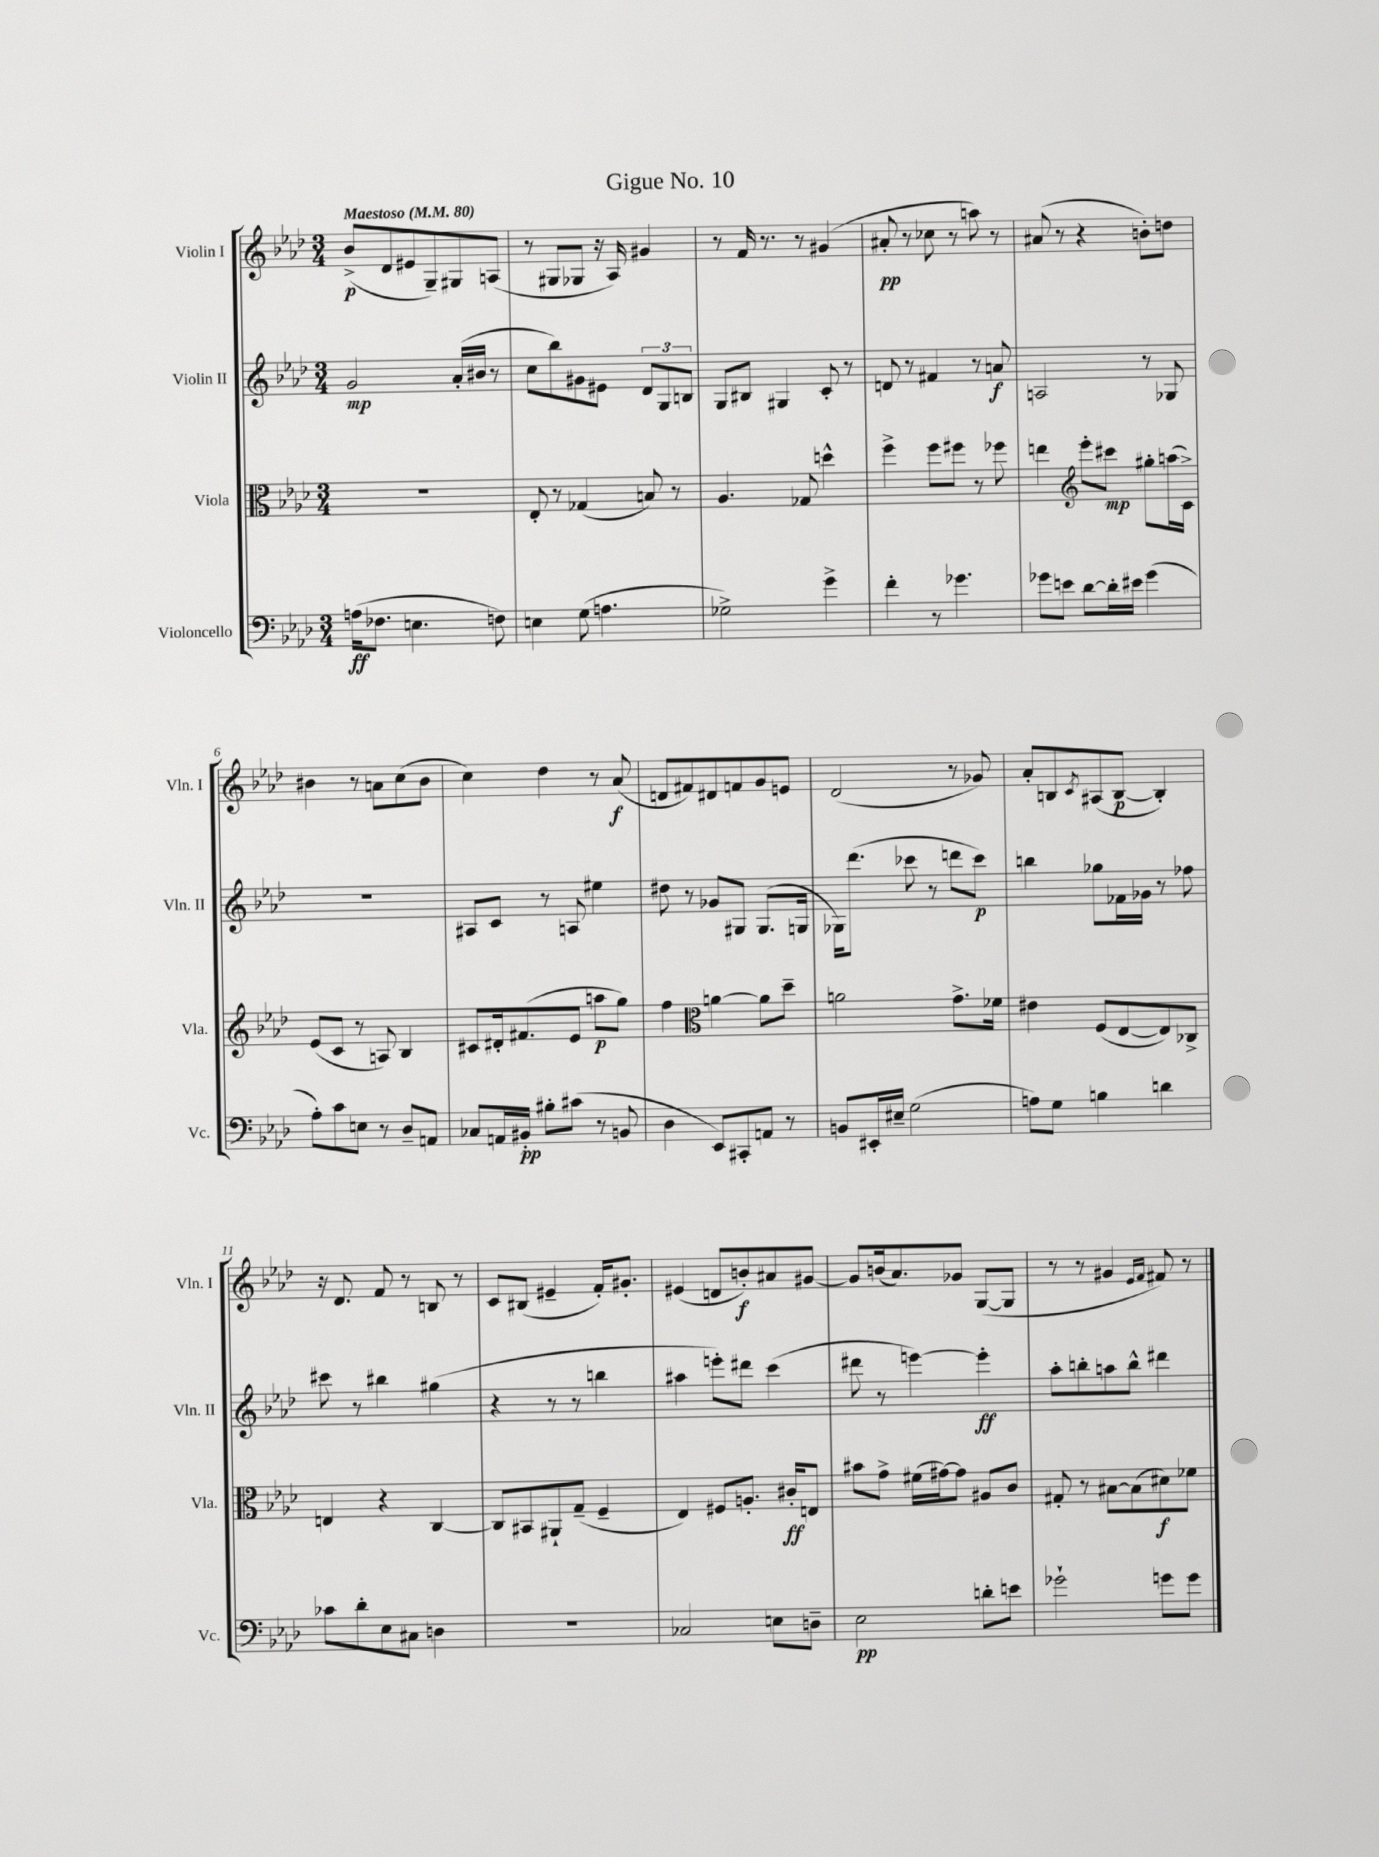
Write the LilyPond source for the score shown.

\header { title = "Gigue No. 10" }
<<
\new StaffGroup <<
\new Staff = "s0" \with { instrumentName = "Violin I" shortInstrumentName = "Vln. I" } {
    \clef treble \key aes \major \numericTimeSignature \time 3/4 \tempo "Maestoso" 4 = 80
    bes'8->\p( des'8 eis'8 g8--) gis8 a8( |
    r8 gis8 ges8 r16 aes16) gis'4 |
    r8 f'16 r8. r8 gis'4( |
    ais'8-.\pp r8 ces''8 r8 a''8) r8 |
    ais'8( r8 r4 b'8-.) d''8 |
    bis'4 r8 a'8 c''8( bis'8 |
    c''4) des''4 r8 aes'8\f( |
    d'8 fis'8) dis'8 f'8 g'8 e'8 |
    des'2( r8 ges'8) |
    aes'8-. b8 \acciaccatura { c'8 } ais8( b8~\p b4-.) |
    r16 des'8. f'8 r8 b8 r8 |
    c'8 bis8( eis'4-- f'16-.) gis'8.-. |
    eis'4( d'8 b'8-.\f) ais'8 gis'8~ |
    gis'8 b'16( aes'8.) ges'8 g8~( g8 |
    r8 r8 gis'4 \grace { ees'16 f'16 } fis'8) r8 \bar "|." |
}
\new Staff = "s1" \with { instrumentName = "Violin II" shortInstrumentName = "Vln. II" } {
    \clef treble \key aes \major \numericTimeSignature \time 3/4
    g'2\mp aes'16-.( bis'16 r8 |
    c''8 bes''8) gis'8 eis'8 \tuplet 3/2 { des'8 g8 b8 } |
    g8 bis8 gis4 c'8-. r8 |
    d'8 r8 fis'4 r8 a'8\f |
    a2 r8 ges8 |
    R2. |
    ais8 c'8 r8 a8 eis''4 |
    dis''8 r8 ges'8 gis8 gis8.( g16 |
    ges16) des'''8.( ces'''8 r8 d'''8 ces'''8\p) |
    b''4 ges''8 fes'16 ges'16 r8 fes''8 |
    cis'''8 r8 bis''4 gis''4( |
    r4 r8 r8 b''4 |
    ais''4 e'''8-.) dis'''8 c'''4( |
    dis'''8 r8 e'''4~) e'''4-.\ff |
    aes''8-. b''8-. a''8 b''8-^ dis'''4 \bar "|." |
}
\new Staff = "s2" \with { instrumentName = "Viola" shortInstrumentName = "Vla." } {
    \clef alto \key aes \major \numericTimeSignature \time 3/4
    R2. |
    ees8-. r8 ges4( b8) r8 |
    aes4. ges8 d''4-^ |
    f''4-> f''8 fis''8 r8 fes''8 |
    e''4 \clef treble ees'''8-. cis'''8\mp gis''8-. a''16( c'16->) |
    ees'8( c'8 r8 a8) bes4 |
    cis'8 dis'16-. fis'8.( ees'8 a''8\p g''8) |
    f''4 \clef alto a'4~ a'8 des''8-- |
    a'2 g'8.-> fes'16 |
    eis'4 f8( ees8~ ees8) ces8-> |
    e4 r4 c4~ |
    c8 bis,8 ais,8-! g8--( f4-- |
    ees4) fis8 a8.-. cis'16-.\ff e8 |
    bis'8 g'8-> fis'16( gis'16~) gis'8 ais8 c'8 |
    gis8-. r8 bis8~ bis8( dis'8\f) fes'8 \bar "|." |
}
\new Staff = "s3" \with { instrumentName = "Violoncello" shortInstrumentName = "Vc." } {
    \clef bass \key aes \major \numericTimeSignature \time 3/4
    a16\ff( fes8. e4. f8) |
    e4 g8( a4. |
    ges2->) g'4-> |
    f'4-. r8 ges'4. |
    ges'8 e'8 des'8~ des'16-. eis'16 ges'4( |
    aes8-.) c'8 e8 r8 des8-- a,8 |
    ces8 a,16 bis,16-.\pp bis8-. cis'8( r8 b,8 |
    des4 ees,8) cis,8-. a,8 r8 |
    b,8 eis,16-. eis16-- g2( |
    a8) g8 b4 d'4 |
    ces'8 des'8-. ees8 cis8 d4 |
    R2. |
    ces2 e8 d8-- |
    ees2\pp d'8-. e'8 |
    ges'2-! g'8 g'8 \bar "|." |
}
>>
>>
